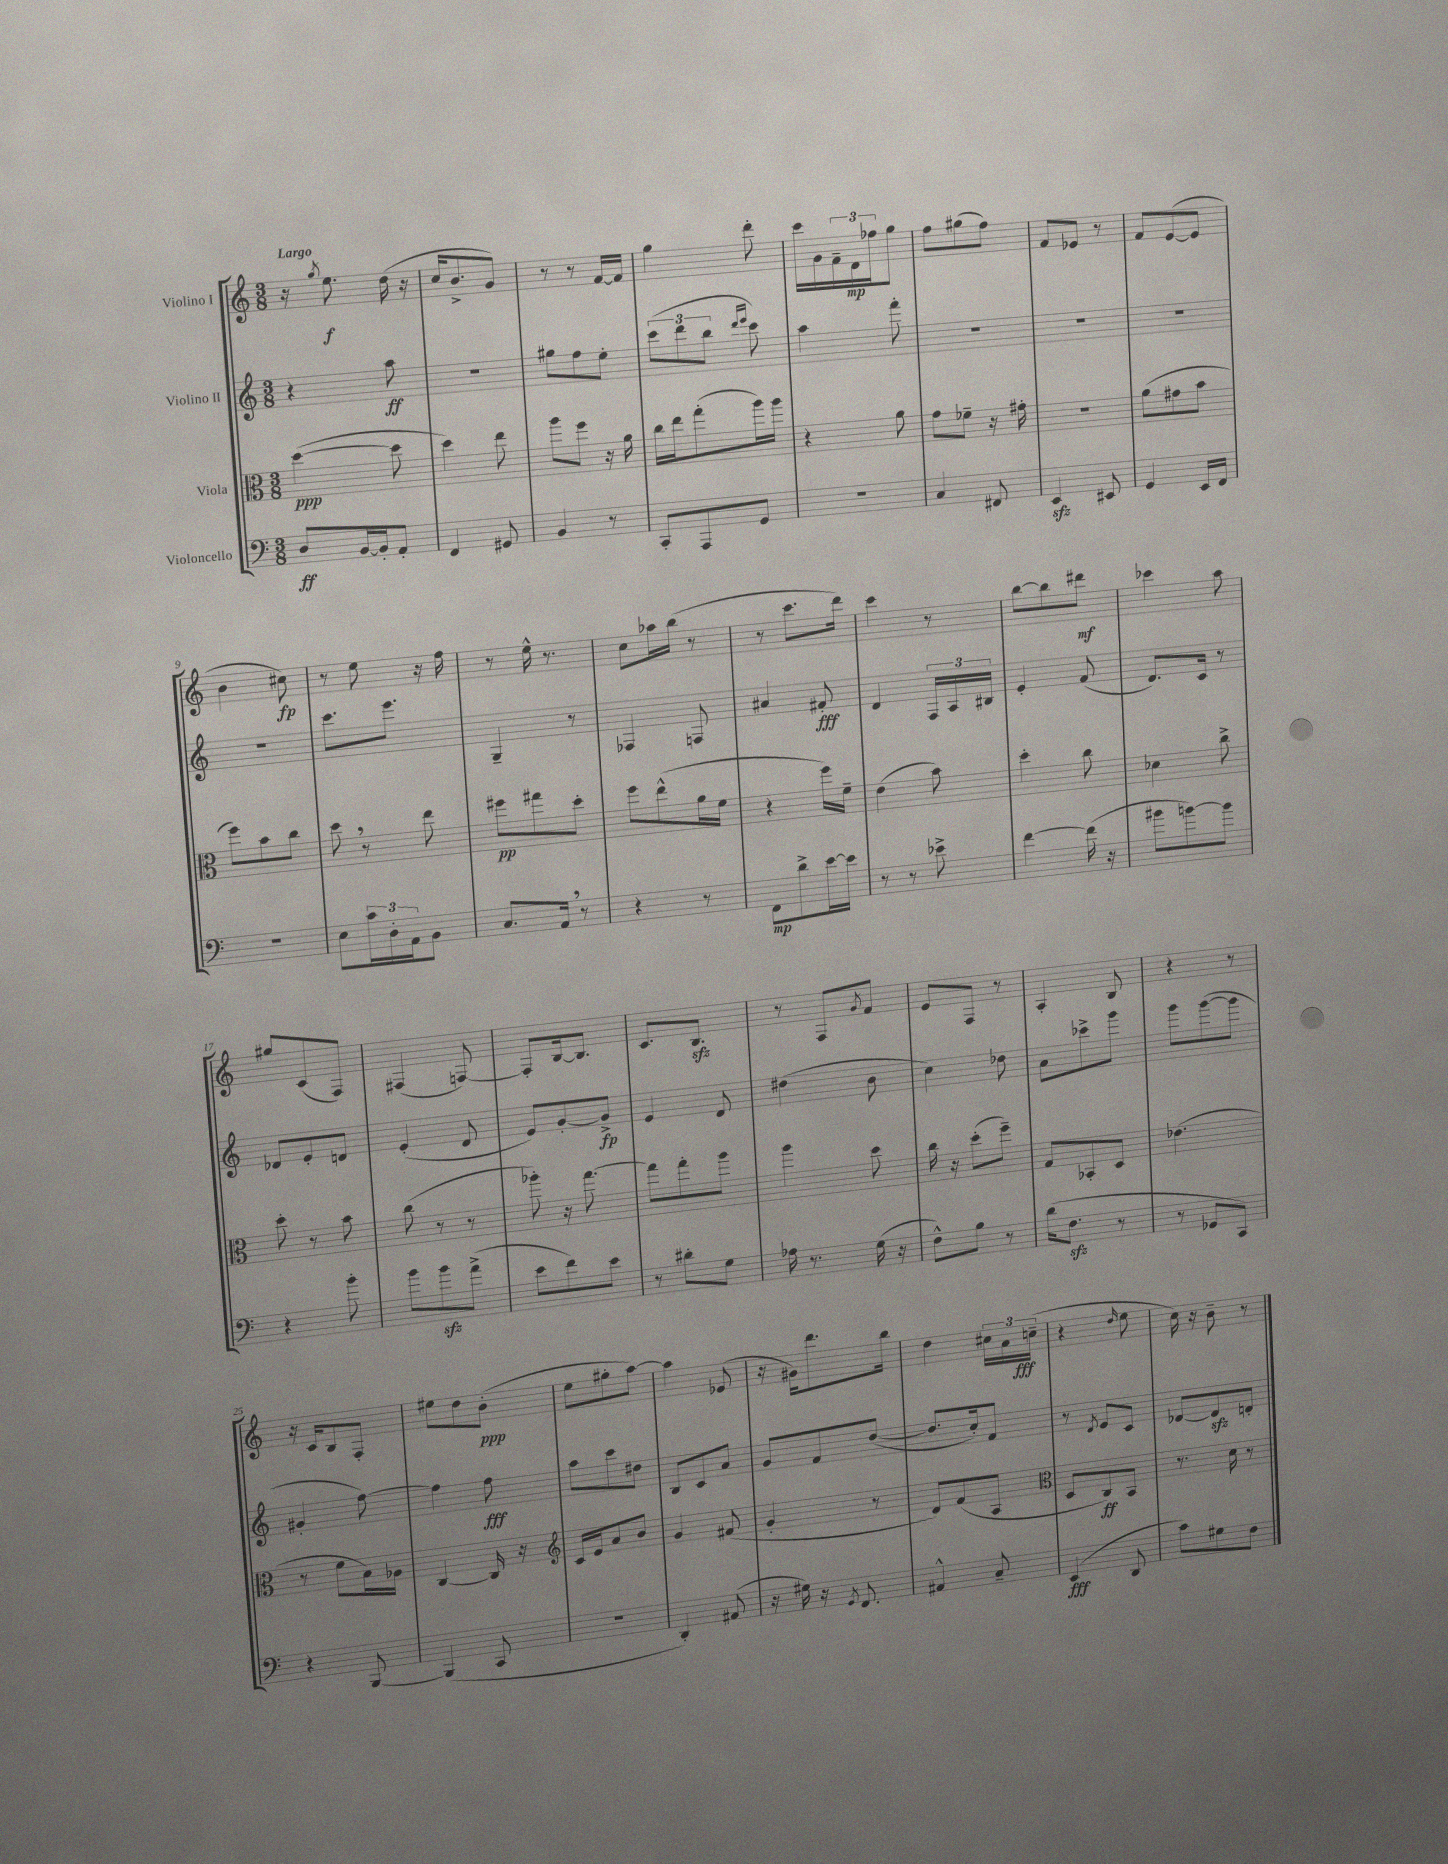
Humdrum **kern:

**kern	**kern	**kern	**kern
*staff4	*staff3	*staff2	*staff1
*clefF4	*clefC3	*clefG2	*clefG2
*k[]	*k[]	*k[]	*k[]
*M3/8	*M3/8	*M3/8	*M3/8
8D/L	([4dd\	4r	16r
.	.	.	8qgg/
.	.	.	8.ee\
[16BB/L	.	.	.
16BB'/]J	.	.	.
8AA'/J	8dd\]	8aa\	(16dd\
.	.	.	16r
=	=	=	=
4FF/	4dd\)	4.r	16cc/LK
.	.	.	8.b^/
8GG#/	8ee\	.	8g/J)
=	=	=	=
4BB/	8aa\L	8gg#\L	8r
.	8ff\J	8ff\	8r
8r	16r	8ee'\J	[16f/LL
.	16a\	.	16f/]JJ
=	=	=	=
8CC'/L	16cc\LL	(12ccc\L	4gg\
.	16ee\J	.	.
.	.	12ddd\	.
8AAA/	(8gg'\	.	.
.	.	12bb\J	.
.	.	16qqddd/LL	.
.	.	16qqeee/JJ	.
8GG/J	16aa\L)	8ccc\)	8ddd'\
.	16aa\JJ	.	.
=	=	=	=
4.r	4r	4aa\	16ccc\LL
.	.	.	16g\
.	.	.	24f~\
.	.	.	24d\
.	.	.	24ff-\J
.	8a\	8fff'\	8gg\J
=	=	=	=
4C/	8g\L	4.r	8ff\L
.	8f-~\J	.	(8gg#\
8FF#/	16r	.	8ff\J)
.	16g#'\	.	.
=	=	=	=
4EE/	4.r	4.r	8f/L
.	.	.	8e-/J
8EE#/	.	.	8r
=	=	=	=
4GG/	(8a\L	4.r	8f/L
.	8g#\	.	([8e/
16EE/LL	8b\J	.	8e/]J
16FF/JJ	.	.	.
=	=	=	=
4.r	8ff\L)	4.r	4b\
.	8b\	.	.
.	8cc\J	.	8cc#\)
=	=	=	=
8E\L	8dd\	8.ccc\L	8r
24c\L	8r	.	8ee\
24D'\	.	.	.
.	.	8.eee\J	.
24AA\J	.	.	.
8BB\J	8ee\	.	16r
.	.	.	16ff\
=	=	=	=
8.C/L	8ff#\L	4G~/	8r
.	8gg#\	.	16ee^^\
16AA/Jk	.	.	8.r
8r	8dd'\J	8r	.
=	=	=	=
4r	8ff\L	4F-/	8cc\L
.	(8ee^^\	.	16aa-\L
.	.	.	(16bb\JJ
8r	16a\L	8F/	8r
.	16f\JJ	.	.
=	=	=	=
8FF\L	4r	4a#/	8r
8d^\	.	.	8.ccc\L
[16e\L	16ff\LL)	8f#'/	.
16e\]JJ	16f~\JJ	.	16ddd\Jk)
=	=	=	=
8r	(4e\	4d/	4ccc\
8r	.	.	.
8e-^\	8b\)	24F/LL	8r
.	.	24A/	.
.	.	24B#/JJ	.
=	=	=	=
[4f\	4dd'\	4e'/	[8bb\L
.	.	.	8bb\]
(16f\]	8cc\	(8f/	8ddd#\J
16r	.	.	.
=	=	=	=
8b#\L	4d-\	8.d/L)	4ccc-\
[8b\)	.	.	.
.	.	16c/Jk	.
8b\]J	8cc^\	8r	8aa\
=	=	=	=
4r	8dd'\	8d-/L	8gg#/L
.	8r	8e'/	(8c/
8b'\	8b\	8d/J	8F/J)
=	=	=	=
8b\L	(8cc\	(4e'/	(4F#/
8b\	8r	.	.
(8a^\J	8r	8d/	[8F/)
=	=	=	=
8e\L	8aa-'\)	8e/L)	8F'/]L
8f\)	16r	[8g'/	[16B/k
.	[8.gg\	.	8.B/]J
8e\J	.	8g^/]J	.
=	=	=	=
8r	8gg\]L	4e/	8.c/L
8d#'\L	8gg'\	.	.
.	.	.	8.B/J
8G\J	8aa\J	8d/	.
=	=	=	=
16A-\	4aa\	(4dd#\	8r
8.r	.	.	.
.	.	.	8F/L
.	.	.	8qg/
(16G\	8dd\	8b\	8f/J
16r	.	.	.
=	=	=	=
8F^^\L)	16cc\	4cc\)	8e/L
.	16r	.	.
8B\J	(8dd'\L	.	8F/J
8r	8ff~\J)	8dd-\	8r
=	=	=	=
(16d\LK	8G/L	8a\L	4A'/
8.F\J	.	.	.
.	8BB-'/	8ccc-^\	.
8r	8D/J	8ggg\J	8B/
=	=	=	=
8r	(4.e-\	8ggg\L	4r
8GG-/L	.	([8ggg\	.
8CC/J)	.	8ggg\]J	8r
=	=	=	=
4r	8r	4g#'/	16r
.	.	.	16c/LK
.	8f\L	.	8B/
[8BBB/	16B\L)	[8ff\)	8F'/J
.	16A-\JJ	.	.
=	=	=	=
(4BBB/]	[4C/	4ff\]	8ee#\L
.	.	.	8dd\
8CC/	16C/]	8ff\	(8b'\J
.	16r	.	.
=	=	=	=
*	*clefG2	*	*
4.r	16c/LL	8aa\L	8ee\L
.	16e/J	.	.
.	8a/	8ccc\	8gg#'\
.	8b/J	8dd#\J	[8aa\J)
=	=	=	=
4DD'/)	4g/	8B/L	4aa\]
.	.	8c/	.
(8AA#/	(8f#/	8a/J	(8e-/
=	=	=	=
16r	4g'/	8g/L	16r
16G#\)	.	.	16g#\LK)
16r	.	8f/	8.ddd\
8qGG/	.	.	.
8.FF/	.	.	.
.	8r	([8dd/J	.
.	.	.	16bb\Jk
=	=	=	=
4AA#^^/	8d/L)	8.dd/]L	4dd\
.	(8f/	.	.
.	.	16cc'/k)	.
8C~/	8A/J	8f/J	24cc#\LL
.	.	.	24a\
.	.	.	(24cc~\JJ
=	=	=	=
*	*clefC3	*	*
(4EE/	8D/L	8r	4r
.	.	8qd/	.
.	8C/)	8e/L	.
.	.	.	16qqdd/
8DD/	8BB/J	8c/J	8ee\
=	=	=	=
8c\L)	8.r	[8d-/L	16cc\)
.	.	.	16r
8G#\	.	8d-/]	8b~\
.	16d\	.	.
8F\J	8r	8d'/J	8r
==	==	==	==
*-	*-	*-	*-
